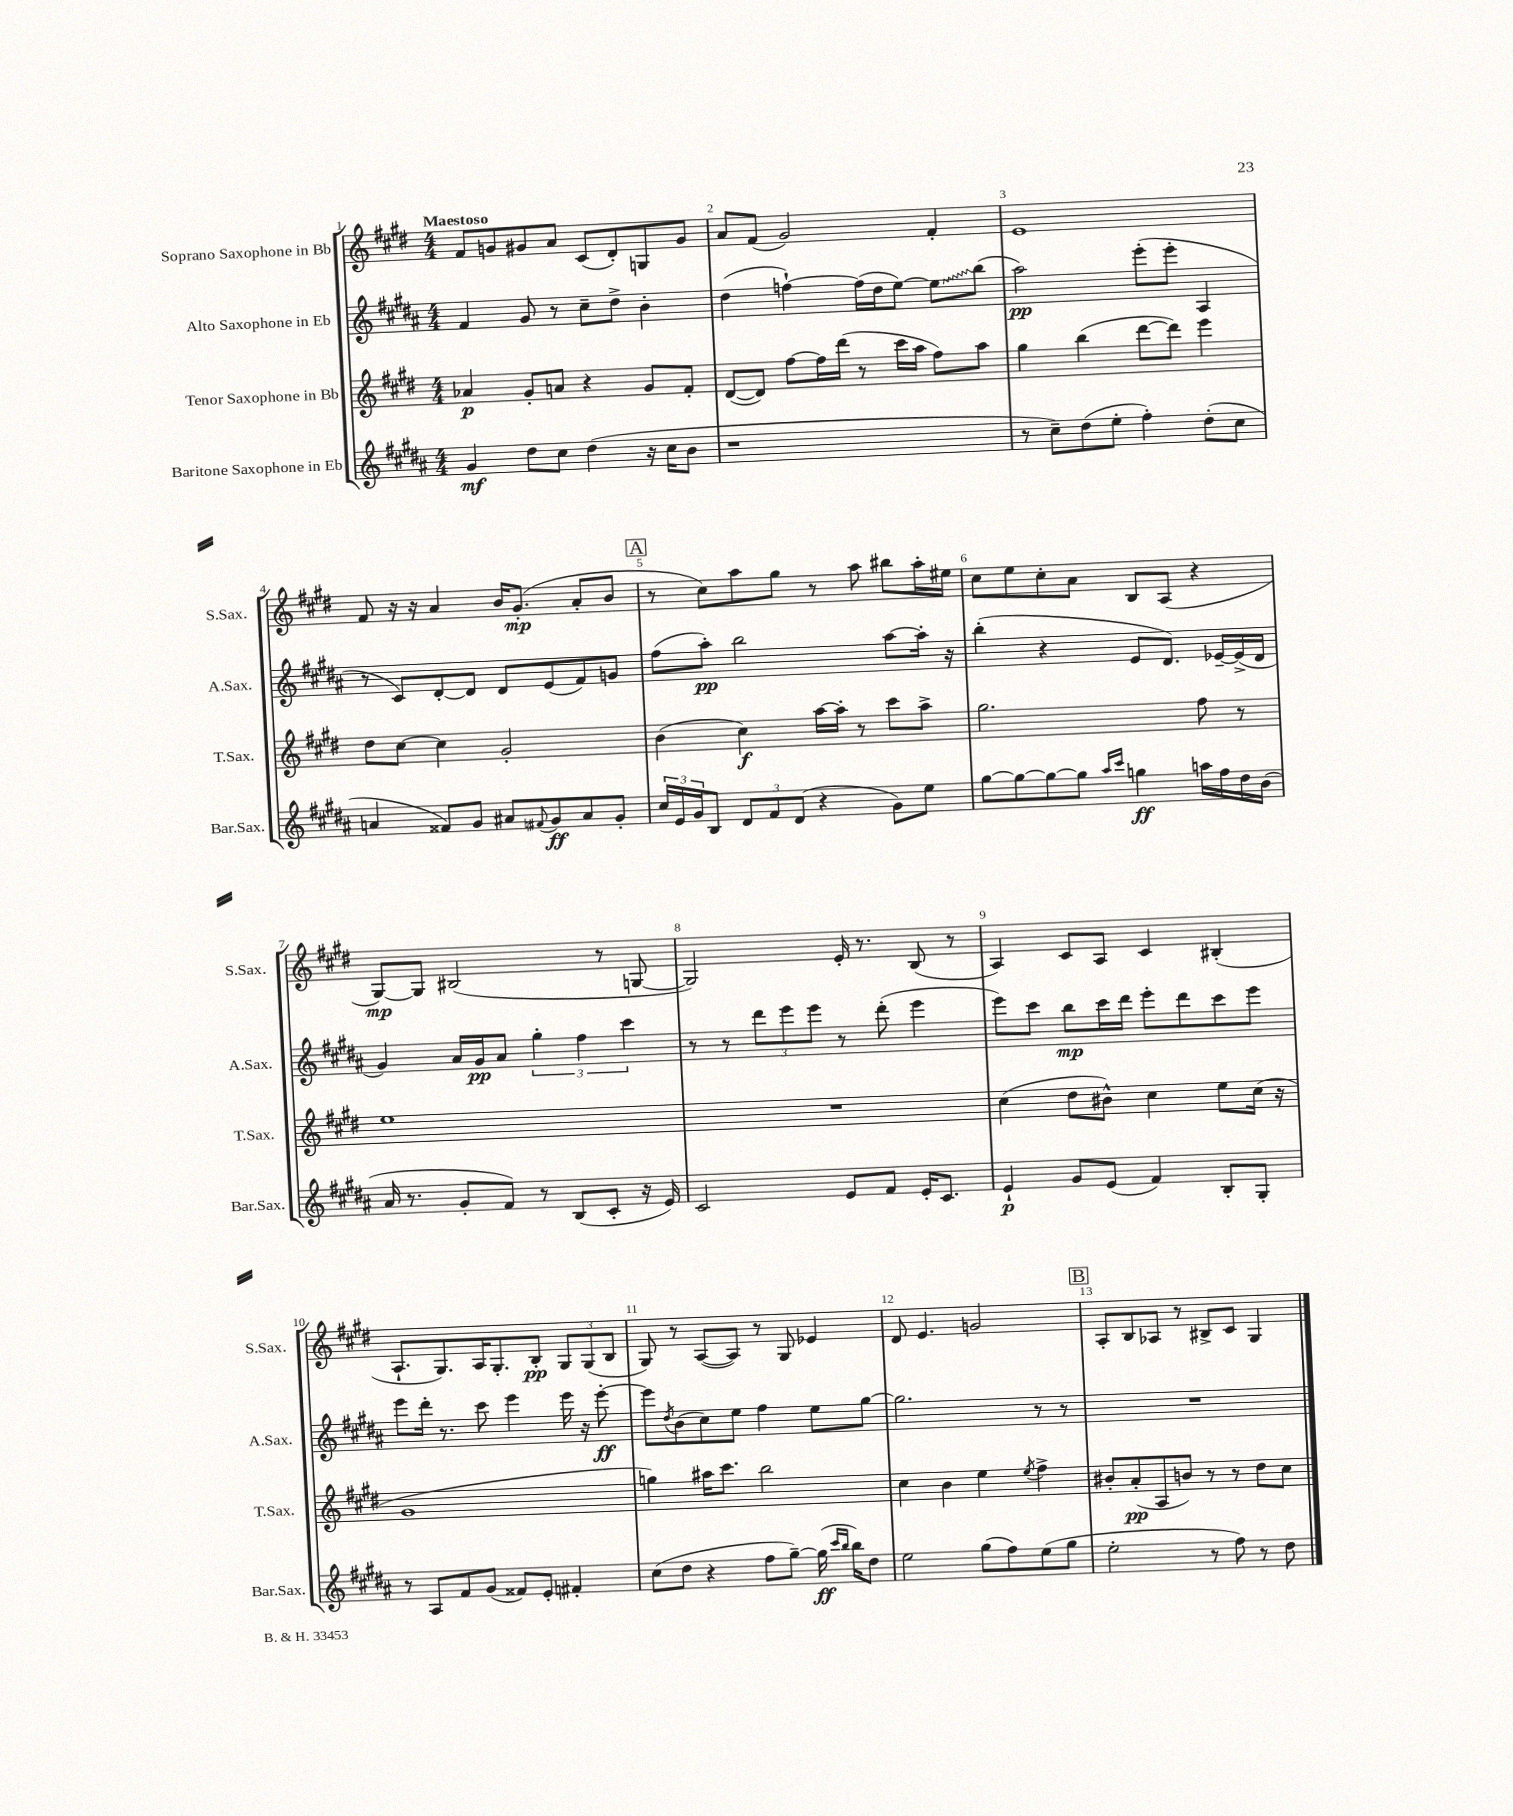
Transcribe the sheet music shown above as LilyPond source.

<<
\new StaffGroup <<
\new Staff = "s0" \with { instrumentName = "Soprano Saxophone in Bb" shortInstrumentName = "S.Sax." } {
    \clef treble \key e \major \numericTimeSignature \time 4/4 \tempo "Maestoso"
    fis'8 g'8 gis'8 a'8 cis'8( dis'8-.) g8 gis'8 |
    a'8 fis'8( gis'2) fis'4-. |
    e'1 |
    fis'8 r16 r16 a'4 b'16 gis'8.-.\mp( a'8-. b'8 |
    \mark \markup { \box "A" } r8 cis''8) a''8 gis''8 r8 a''8 bis''8 a''16-. eis''16 |
    cis''8 e''8 cis''8-. a'8 b8 a8( r4 |
    gis8~\mp) gis8 bis2( r8 g8~ |
    g2) e'16-. r8. b8( r8 |
    a4) cis'8 a8 cis'4 bis4-.( |
    a8.-! gis8.) a16 gis8.-. b8-.\pp \tuplet 3/2 { gis8 gis8( b8 } |
    gis8) r8 a8~( a8) r8 gis8 ees'4 |
    dis'8 e'4. g'2 |
    \mark \markup { \box "B" } a8-. b8 aes8 r8 bis8-> cis'8 gis4 \bar "|." |
}
\new Staff = "s1" \with { instrumentName = "Alto Saxophone in Eb" shortInstrumentName = "A.Sax." } {
    \clef treble \key b \major \numericTimeSignature \time 4/4
    fis'4 gis'8 r8 cis''8-- dis''8-> b'4-. |
    dis''4( f''4~-!) f''16( dis''16 e''8~) \once \override Glissando.style = #'zigzag e''8\glissando b''8( |
    ais''2\pp) e'''8-.( e'''8-. ais4 |
    r8 cis'8) dis'8~-. dis'8 dis'8 e'8( fis'8) g'8 |
    \mark \markup { \box "A" } fis''8( ais''8-.\pp) b''2 ais''8~ ais''16-. r16 |
    b''4-.( r4 e'8 dis'8.) ees'16~-- ees'16->( dis'16 |
    gis'4) ais'16 gis'16\pp ais'8 \tuplet 3/2 { gis''4-. fis''4 cis'''4 } |
    r8 r8 \tuplet 3/2 { dis'''8 e'''8 e'''8 } r8 dis'''8-.( e'''4 |
    e'''8) cis'''8 b''8\mp cis'''16 dis'''16 e'''8-. dis'''8 cis'''8 e'''8 |
    e'''8 dis'''16-. r8. cis'''8 e'''4 e'''16 r16 e'''8~-.\ff |
    e'''8 \acciaccatura { dis''8 } b'8( cis''8) e''8 fis''4 e''8 gis''8~ |
    gis''2. r8 r8 |
    \mark \markup { \box "B" } R1 \bar "|." |
}
\new Staff = "s2" \with { instrumentName = "Tenor Saxophone in Bb" shortInstrumentName = "T.Sax." } {
    \clef treble \key e \major \numericTimeSignature \time 4/4
    aes'4\p gis'8-. a'8 r4 gis'8 fis'8-. |
    dis'8~( dis'8) fis''8~ fis''16 dis'''16( r8 cis'''16 a''16 fis''8) a''8 |
    gis''4 b''4( dis'''8~ dis'''8) e'''4 |
    dis''8 cis''8~ cis''4 gis'2-. |
    \mark \markup { \box "A" } b'4( cis''4\f) a''16~ a''16-. r8 cis'''8 a''8-> |
    gis''2. fis''8 r8 |
    e''1 |
    R1 |
    cis''4( dis''8 bis'8-^) cis''4 e''8 cis''16( r16 |
    gis'1 |
    g''4) ais''16 cis'''8. b''2 |
    cis''4 b'4 e''4 \acciaccatura { e''8 } fis''4-> |
    \mark \markup { \box "B" } bis'8-. a'8-.\pp( a8 b'8) r8 r8 dis''8 cis''8 \bar "|." |
}
\new Staff = "s3" \with { instrumentName = "Baritone Saxophone in Eb" shortInstrumentName = "Bar.Sax." } {
    \clef treble \key b \major \numericTimeSignature \time 4/4
    gis'4\mf dis''8 cis''8 dis''4( r16 cis''16 b'8 |
    r1 |
    r8 cis''8--) dis''8( e''8-. fis''4-.) dis''8-.( cis''8 |
    a'4 fisis'8) gis'8 ais'8 \appoggiatura { fis'8 } gis'8\ff ais'8 gis'8-. |
    \mark \markup { \box "A" } \tuplet 3/2 { cis''16 e'16 gis'16 } b8 \tuplet 3/2 { dis'8 fis'8 dis'8( } r4 gis'8) e''8 |
    gis''8~ gis''8~ gis''8~ gis''8 \grace { ais''16 cis'''16 } g''4\ff a''16 fis''16 dis''16 b'16( |
    ais'16 r8. gis'8-. fis'8) r8 b8( cis'8-. r16 e'16) |
    cis'2 e'8 fis'8 e'16-. cis'8. |
    e'4-!\p gis'8 e'8( fis'4) b8-. gis8-. |
    r8 ais8 fis'8 gis'8( fisis'8) e'8-. fis'4-. |
    cis''8( dis''8 r4 fis''8 gis''8~--) gis''16\ff( \grace { cis'''16 b''16 } b''16) dis''8 |
    e''2 gis''8( fis''8) e''8( gis''8 |
    \mark \markup { \box "B" } e''2-. r8 fis''8) r8 dis''8 \bar "|." |
}
>>
>>
\layout { \context { \Score \override BarNumber.break-visibility = ##(#f #t #t) barNumberVisibility = #all-bar-numbers-visible } }
